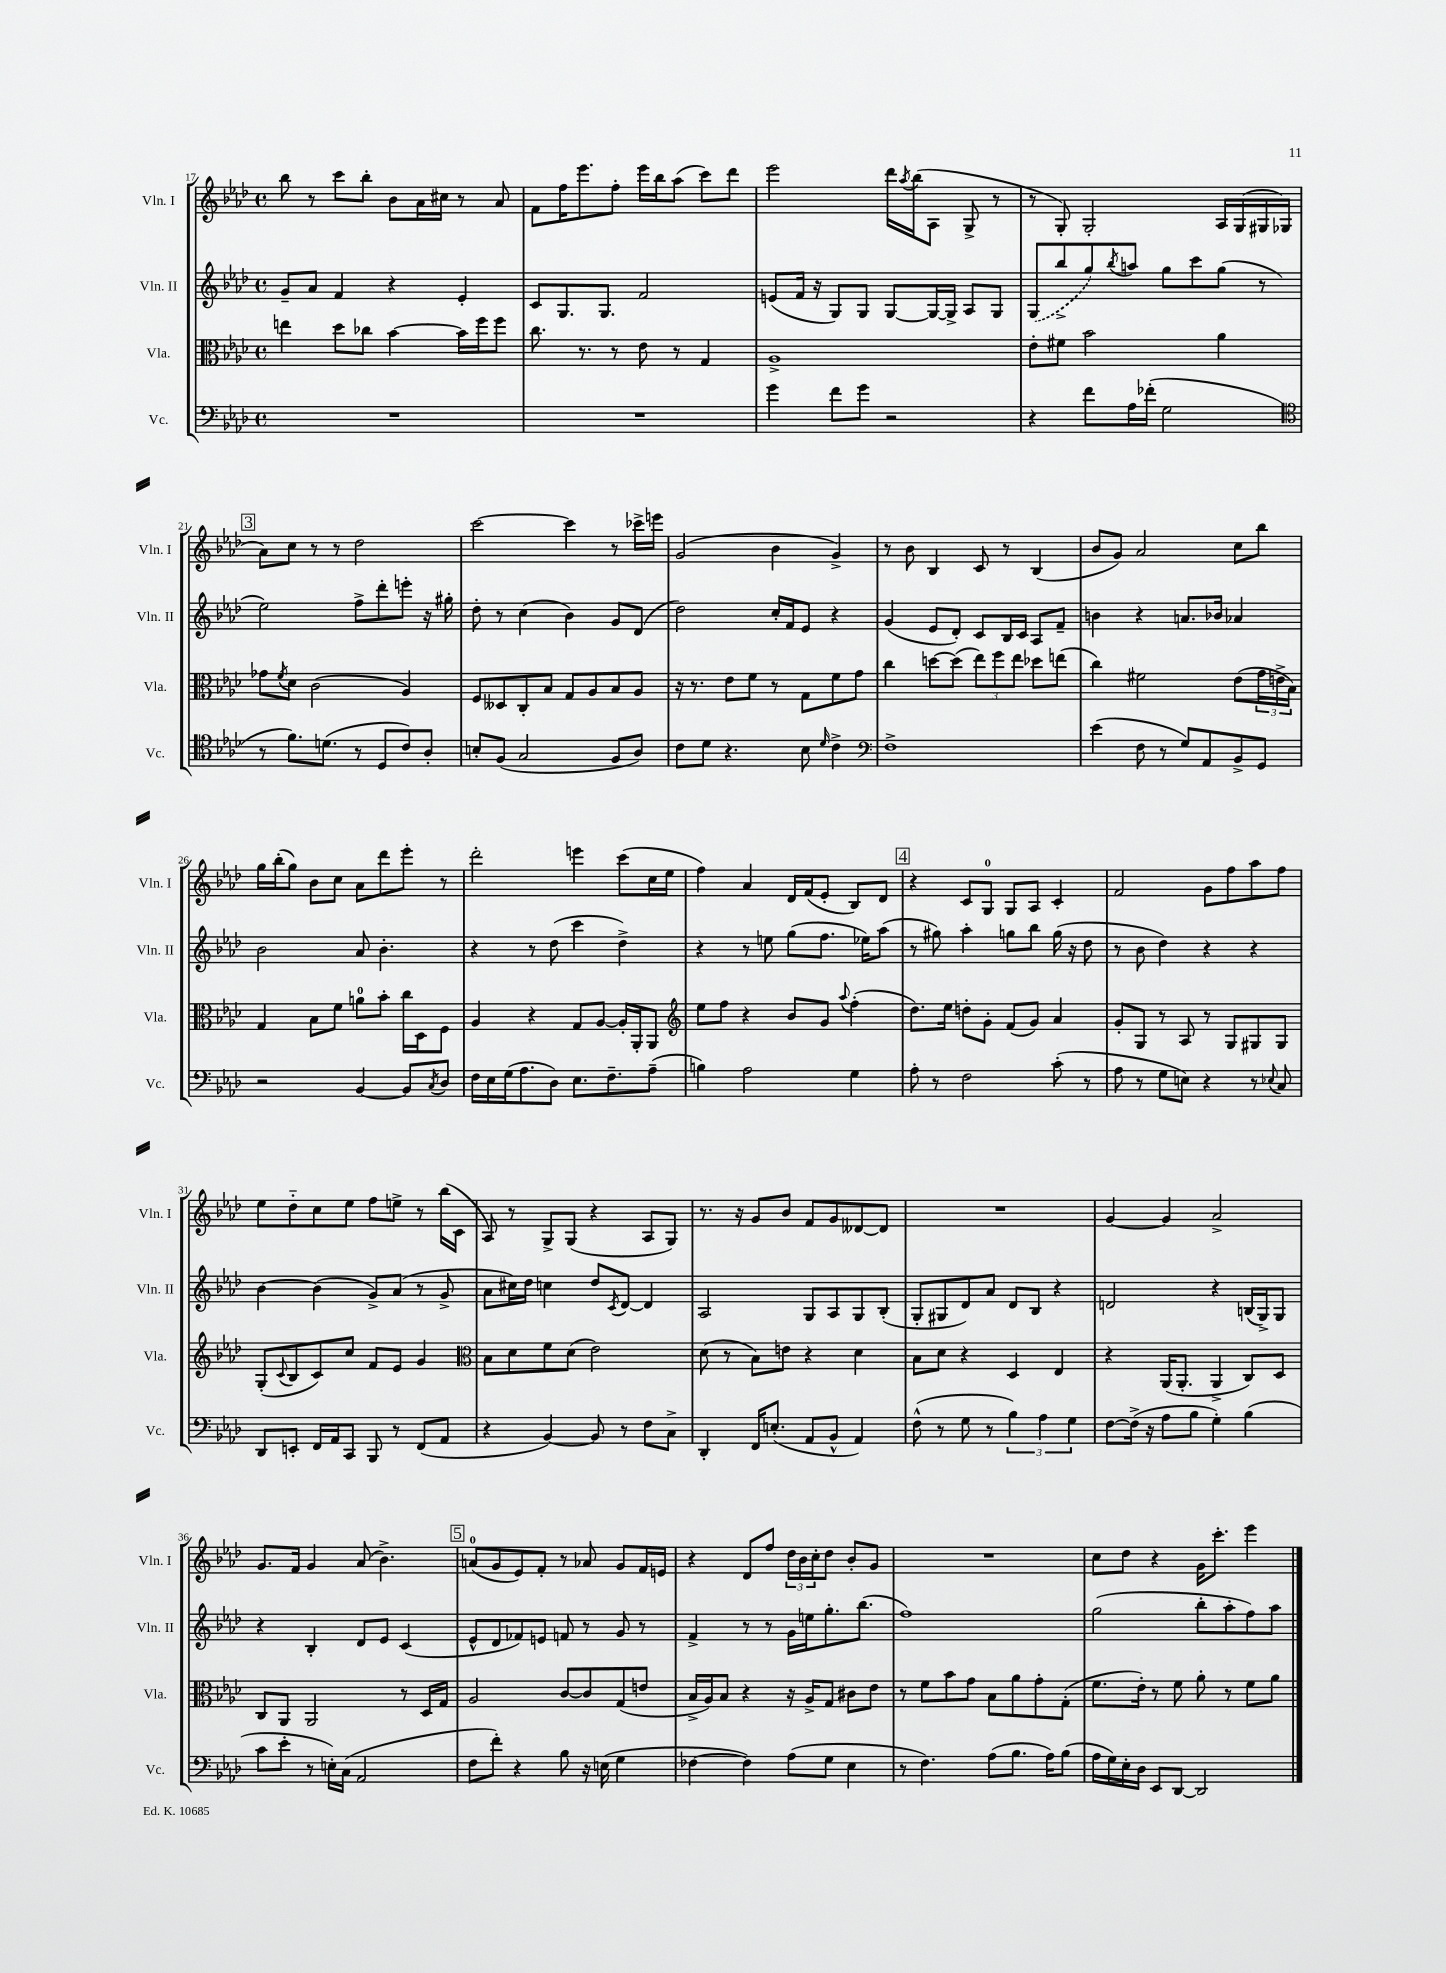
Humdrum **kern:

**kern	**kern	**kern	**kern
*staff4	*staff3	*staff2	*staff1
*clefF4	*clefC3	*clefG2	*clefG2
*k[b-e-a-d-]	*k[b-e-a-d-]	*k[b-e-a-d-]	*k[b-e-a-d-]
*M4/4	*M4/4	*M4/4	*M4/4
*met(c)	*met(c)	*met(c)	*met(c)
1r	4ee\	8g~/L	8bb-\
.	.	8a-/J	8r
.	8dd-\L	4f/	8ccc\L
.	8cc-\J	.	8bb-'\J
.	[4b-\	4r	8b-\L
.	.	.	16a-\L
.	.	.	16cc#\JJ
.	16b-\]LL	4e-'/	8r
.	16ff\J	.	.
.	8ff\J	.	8a-/
=	=	=	=
1r	8.cc\	8c/L	8f\L
.	.	8.G/	16ff\K
.	8.r	.	8.eee-\
.	.	8.G/J	.
.	8r	.	8ff'\J
.	8e-\	2f/	16eee-\LL
.	.	.	16bb-\J
.	8r	.	(8aa-\J
.	4G/	.	8ccc\L)
.	.	.	8ddd-\J
=	=	=	=
4g\	1A-^	(8e/L	2eee-\
.	.	16f/Jk	.
.	.	16r	.
8f\L	.	8G/L)	.
8g\J	.	8G/J	.
2r	.	[8G/L	16ddd-\LL
.	.	.	8qaa-/
.	.	.	(16bb-\J
.	.	16G/_L	8A-\J
.	.	16G^/]JJ	.
.	.	8A-/L	8G^/
.	.	8G/J	8r
=	=	=	=
4r	8e-'\L	(8G/L	8r
.	8f#\J	8bb-^/	8G'/)
8f\L	2b-\	8gg/)	2G'/
.	.	8qbb-/	.
16A-\L	.	8aa/J	.
(16f-'\JJ	.	.	.
2G\	.	8gg\L	.
.	.	8ccc\	.
.	4a-\	(8gg\J	16A-/LL
.	.	.	(16G/
.	.	8r	16G#/
.	.	.	16G-/JJ
=	=	=	=
*clefC4	*	*	*
8r	8g-\L	2ee-\)	8a-\L)
.	8qf/	.	.
8.f\L)	8d-\J	.	8cc\J
.	(2c\	.	8r
(8.d\J	.	.	.
.	.	.	8r
8r	.	8ff^\L	2dd-\
8D-/L	.	8ddd-'\	.
8c/)	4A-/)	8eee'\J	.
8A-'/J	.	16r	.
.	.	16gg#'\	.
=	=	=	=
8B'/L	8F/L	8dd-'\	[2ccc\
(8F/J	8D--/	8r	.
2G/	8C'/	(4cc\	.
.	8B-/J	.	.
.	8G/L	4b-\)	4ccc\]
.	8A-/	.	.
8F/L	8B-/	8g/L	8r
8A-/J)	8A-/J	(8d-/J	16ccc-^\LL
.	.	.	16eee\JJ
=	=	=	=
8c\L	16r	2dd-\)	(2g/
.	8.r	.	.
8d-\J	.	.	.
4.r	8e-\L	.	.
.	8f\J	.	.
.	8r	16cc'/LL	4b-\
.	.	16f/J	.
8B-\	8G\L	8e-/J	.
16qqd-/	.	.	.
4c^\	8f\	4r	4g^/)
.	8g\J	.	.
=	=	=	=
*clefF4	*	*	*
1F^	4cc\	(4g/	8r
.	.	.	8b-\
.	[8dd\L	8e-/L	4B-/
.	(8dd\]J	8d-'/J)	.
.	12ee-\L)	8c/L	8c/
.	12ff\	.	.
.	.	16B-/L	8r
.	12ee-\J	.	.
.	.	16c/JJ	.
.	8dd-\L	8A-/L	(4B-/
.	(8ee\J	8f~/J	.
=	=	=	=
(4e-\	4cc\)	4b\	8b-/L
.	.	.	8g/J)
8F\	2f#\	4r	2a-/
8r	.	.	.
8G/L)	.	8.a/L	.
8AA-/	.	.	.
.	.	16b-/Jk	.
8BB-^/	(8e-\L	4a-/	8cc\L
8GG/J	24g\L	.	8bb-\J
.	24e^\	.	.
.	24B-\JJ)	.	.
=	=	=	=
2r	4G/	2b-\	16gg\LL
.	.	.	(16bb-'\J
.	.	.	8gg\J)
.	8B-\L	.	8b-\L
.	8f\J	.	8cc\J
[4BB-/	8a\L	8a-/	8a-\L
.	8b-'\J	4.b-'\	8ddd-\
8BB-/]L	16cc\LL	.	8eee-'\J
.	16D-\J	.	.
8qC/	.	.	.
8D-/J	8F\J	.	8r
=	=	=	=
16F\LL	4A-/	4r	2ddd-'\
16E-\	.	.	.
(16G\J	.	.	.
8.A-\	.	.	.
.	4r	8r	.
8D-\J)	.	(8dd-\	.
8.E-\L	8G/L	4ccc\	4eee\
.	[8A-/J	.	.
8.F~\	.	.	.
.	16A-'/]LL	4dd-^\)	(8ccc\L
.	16AA-'/J	.	.
(8A-~\J	8AA-/J	.	16cc\L
.	.	.	16ee-\JJ
=	=	=	=
*	*clefG2	*	*
4B\)	8ee-\L	4r	4ff\)
.	8ff\J	.	.
2A-\	4r	8r	4a-/
.	.	8ee\	.
.	8b-/L	(8gg\L	16d-/LL
.	.	.	(16f/J
.	8g/J	8.ff\J	8e-'/J
.	8qqaa-/	.	.
4G\	(4ff'\	.	8B-/L)
.	.	16ee-\LK)	.
.	.	(8aa-\J	8d-/J
=	=	=	=
8A-'\	8.dd-\L)	8r	4r
8r	.	8gg#\)	.
.	16ee-\Jk	.	.
2F\	8dd'\L	4aa-'\	8c/L
.	8g'\J	.	8G/J
.	(8f/L	8gg\L	8G/L
.	8g/J)	8bb-\J	8A-/J
(8c'\	4a-/	(16gg\	4c'/
.	.	16r	.
8r	.	8dd-\	.
=	=	=	=
8A-\	8g'/L	8r	2f/
8r	8G/J	8b-\	.
8G\L	8r	4dd-\)	.
8E\J)	8A-/	.	.
4r	8r	4r	8g\L
.	8G/L	.	8ff\
8r	8G#/	4r	8aa-\
8qqE-/	.	.	.
8C/	8G#/J	.	8ff\J
=	=	=	=
8DD-/L	(8G'/L	[4b-\	8ee-\L
.	8qqc/	.	.
8EE'/J	8B-/	.	8dd-'~\
16FF/LL	8c/)	(4b-\]	8cc\
16AA-/J	.	.	.
8CC/J	8cc/J	.	8ee-\J
8BBB-/	8f/L	8g^/L)	8ff\L
8r	8e-/J	(8a-/J	8ee^\J
(8FF/L	4g/	8r	8r
8AA-/J	.	8g^/	(16bb-\LL
.	.	.	16c\JJ
=	=	=	=
*	*clefC3	*	*
4r	8B-\L	8a-\L	8A-/)
.	8d-\	16cc#\L)	8r
.	.	16dd-\JJ	.
[4BB-/)	8f\	4cc\	8G^/L
.	(8d-\J	.	(8G/J
8BB-/]	2e-\)	8dd-/L	4r
.	.	8qc/	.
8r	.	[8d-/J	.
8F\L	.	4d-/]	8A-/L
8C^\J	.	.	8G/J)
=	=	=	=
4DD-'/	(8d-\	2A-/	8.r
.	8r	.	.
.	.	.	16r
16FF/LK	8B-\L)	.	8g/L
(8.E'/J	.	.	.
.	8e\J	.	8b-/J
8AA-/L	4r	8G/L	8f/L
8BB-^^/J	.	8A-/	8g/
4AA-/)	4d-\	8G/	[8d--/
.	.	(8B-'/J	8d--/]J
=	=	=	=
(8F^^\	8B-\L	8G'/L	1r
8r	8d-\J	8G#/	.
8G\	4r	8d-/)	.
8r	.	8a-/J	.
6B-\)	4D-/	8d-/L	.
.	.	8B-/J	.
6A-\	.	.	.
.	4E-/	4r	.
6G\	.	.	.
=	=	=	=
[8F\L	4r	2d/	[4g/
(16F^\]Jk	.	.	.
16r	.	.	.
8A-\L	(16AA-/LK	.	4g/]
.	8.AA-'/J	.	.
8B-\J	.	.	.
4G'\)	4AA-^/	4r	2a-^/
(4B-\	8C/L)	(16B/LL	.
.	.	16G^/J)	.
.	8D-/J	8G/J	.
=	=	=	=
8c\L	8C/L	4r	8.g/L
8e-'\J	8AA-/J	.	.
.	.	.	16f/Jk
8r	2AA-/	4B-'/	4g/
16E'\LL)	.	.	.
(16C\JJ	.	.	.
2AA-/	.	8d-/L	(8a-/
.	.	8e-/J	4.b-^\)
.	8r	(4c/	.
.	16D-/LL	.	.
.	16G/JJ	.	.
=	=	=	=
8F\L	2A-/	8e-^^/L	(8a/L
8f'\J)	.	8d-/	8g/
4r	.	8f-/)	8e-/)
.	.	8e/J	8f'/J
8B-\	[8c/L	8f/	8r
16r	8c/]	8r	8a-/
(16E\	.	.	.
4G\	(8G/	8g/	8g/L
.	8e/J	8r	16f/L
.	.	.	16e/JJ
=	=	=	=
[4F-\	16B-^/LL	4f^/	4r
.	16A-/J)	.	.
.	8B-/J	.	.
4F-\])	4r	8r	8d-/L
.	.	8r	8ff/J
(8A-\L	16r	16g\LL	24dd-\LL
.	.	.	24b-\
.	16A-^/LK	16ee\J	.
.	.	.	24cc'\J
8G\J	8G/J	8.gg'\	8dd-\J
4E-\	8c#\L	.	8b-'/L
.	.	(8.bb-\J	.
.	8e-\J	.	8g/J
=	=	=	=
8r	8r	1ff)	1r
4.F\)	8f\L	.	.
.	8b-\	.	.
.	8g\J	.	.
(8A-\L	8B-\L	.	.
8.B-\J	8a-\	.	.
.	8g'\	.	.
16A-\LK)	.	.	.
(8B-\J	(8G'\J	.	.
=	=	=	=
16A-\LL	8.f\L	(2gg\	8cc\L
16G\)	.	.	.
16E-'\	.	.	8dd-\J
16D-\JJ	16e-'\Jk)	.	.
8EE-/L	8r	.	4r
[8DD-/J	8f\	.	.
2DD-/]	8a-'\	8bb-'\L	16g\LK
.	.	.	8.ccc'\J
.	8r	8aa-'\	.
.	8f\L	8ff\)	4eee-\
.	8a-\J	8aa-\J	.
==	==	==	==
*-	*-	*-	*-
